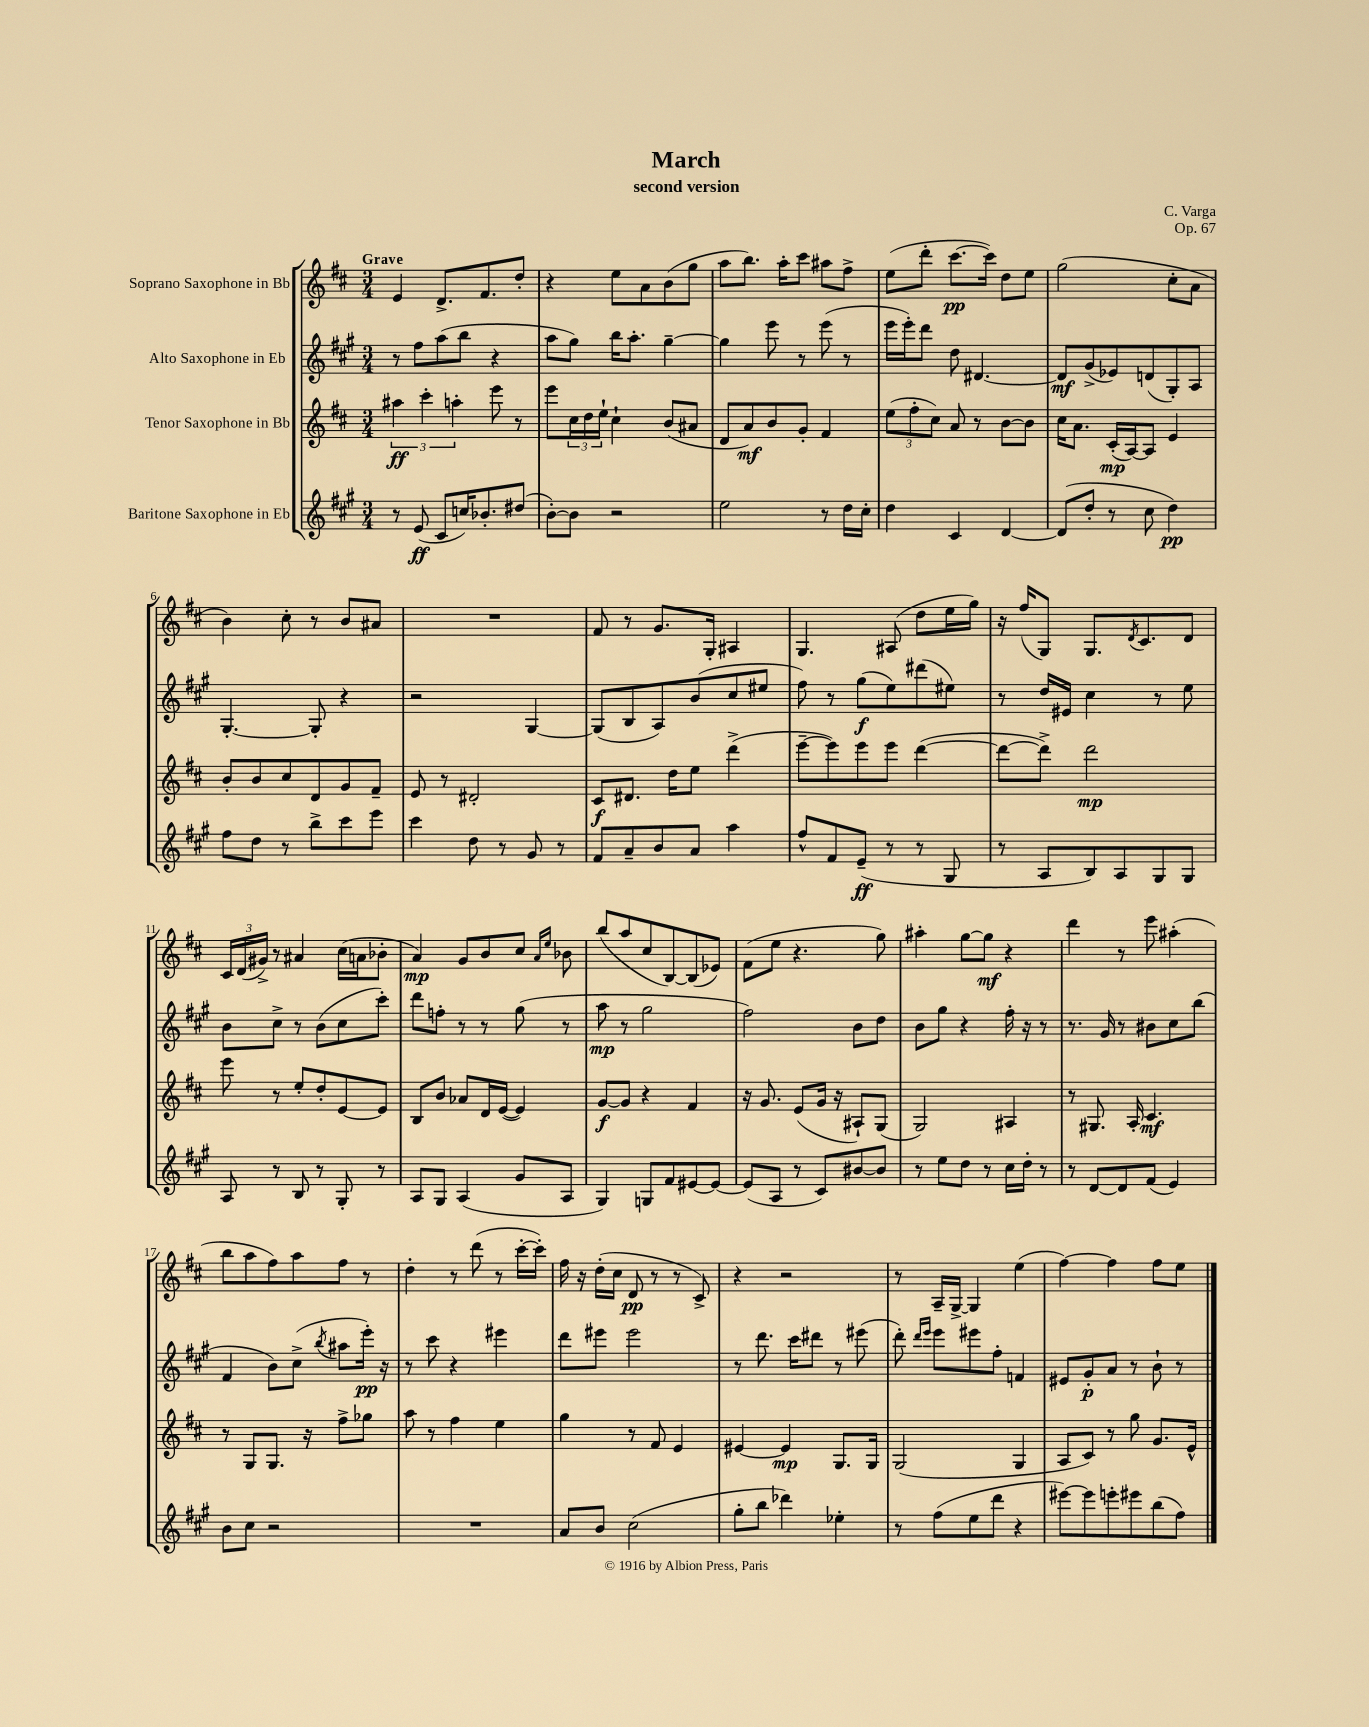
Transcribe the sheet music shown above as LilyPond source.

\header { title = "March" composer = "C. Varga" subtitle = "second version" opus = "Op. 67" }
<<
\new StaffGroup <<
\new Staff = "s0" \with { instrumentName = "Soprano Saxophone in Bb" } {
    \clef treble \key d \major \numericTimeSignature \time 3/4 \tempo "Grave"
    e'4 d'8.-> fis'8. d''8-. |
    r4 e''8 a'8 b'8( g''8 |
    a''8 b''8.) a''16-. cis'''8 ais''8 fis''8-> |
    e''8( d'''8-. cis'''8.~\pp cis'''16) d''8 e''8 |
    g''2( cis''8-. a'8 |
    b'4) cis''8-. r8 b'8 ais'8 |
    R2. |
    fis'8 r8 g'8. g16-. ais4 |
    g4. ais8( d''8 e''16 g''16) |
    r16 fis''16( g8) g8. \acciaccatura { d'8 } cis'8. d'8 |
    \tuplet 3/2 { cis'16 d'16( gis'16->) } r8 ais'4 cis''16( a'16 bes'8-. |
    a'4\mp) g'8 b'8 cis''8 \grace { a'16 e''16 } bes'8 |
    b''8( a''8 cis''8 b8~) b8( ees'8) |
    fis'8( e''8 r4. g''8) |
    ais''4-. g''8~ g''8\mf r4 |
    d'''4 r8 e'''8 ais''4-.( |
    b''8 a''8 fis''8) a''8 fis''8 r8 |
    d''4-. r8 d'''8( r8 cis'''16~-. cis'''16-.) |
    fis''16 r16 d''16-.( cis''16 d'8\pp r8 r8 cis'8->) |
    r4 r2 |
    r8 a16-- g16~-> g4 e''4( |
    fis''4~) fis''4 fis''8 e''8 \bar "|." |
}
\new Staff = "s1" \with { instrumentName = "Alto Saxophone in Eb" } {
    \clef treble \key a \major \numericTimeSignature \time 3/4
    r8 fis''8 a''8( b''8 r4 |
    a''8 gis''8) b''16 a''8.-. gis''4~-- |
    gis''4 e'''8 r8 e'''8( r8 |
    e'''16 e'''16-.) d'''8 d''8 dis'4.~ |
    dis'8\mf gis'8->( ees'8) d'8( gis8-.) a8 |
    gis4.~-. gis8-. r4 |
    r2 gis4~ |
    gis8( b8 a8) b'8( cis''8 eis''8 |
    fis''8) r8 gis''8\f( e''8) dis'''8( eis''8) |
    r8 d''16 eis'16 cis''4 r8 e''8 |
    b'8 cis''8-> r8 b'8( cis''8 cis'''8-.) |
    d'''8 f''8-. r8 r8 gis''8( r8 |
    a''8\mp r8 gis''2 |
    fis''2) b'8 d''8 |
    b'8 gis''8 r4 fis''16-. r16 r8 |
    r8. gis'16 r8 bis'8 cis''8 b''8( |
    fis'4 b'8) cis''8->( \acciaccatura { b''8 } ais''8 e'''16-.\pp) r16 |
    r8 cis'''8 r4 eis'''4 |
    d'''8 eis'''8 eis'''2 |
    r8 d'''8. cis'''16 dis'''8 r8 eis'''8( |
    d'''8-.) \grace { d'''16 e'''16 } e'''8 eis'''8 fis''8-. f'4 |
    eis'8 gis'8-.\p a'8 r8 b'8-! r8 \bar "|." |
}
\new Staff = "s2" \with { instrumentName = "Tenor Saxophone in Bb" } {
    \clef treble \key d \major \numericTimeSignature \time 3/4
    \tuplet 3/2 { ais''4\ff cis'''4-. a''4-. } e'''8 r8 |
    e'''8 \tuplet 3/2 { cis''16 d''16 e''16-! } cis''4-! b'8( ais'8 |
    d'8 a'8\mf) b'8 g'8-. fis'4 |
    \tuplet 3/2 { e''8( fis''8-. cis''8) } a'8 r8 b'8~ b'8 |
    cis''16 a'8. cis'16-.\mp( a16~) a8 e'4 |
    b'8-. b'8 cis''8 d'8 g'8 fis'8-- |
    e'8 r8 dis'2-. |
    cis'8\f dis'8. d''16 e''8 d'''4->( |
    e'''8~-- e'''8) e'''8 e'''8 d'''4~( |
    d'''8~ d'''8->) d'''2\mp |
    e'''8 r8 e''8-. d''8-. e'8~ e'8 |
    b8 b'8 aes'8 d'16 e'16~( e'4) |
    g'8~\f g'8 r4 fis'4 |
    r16 g'8. e'8( g'16 r16 ais8-!) g8( |
    g2) ais4 |
    r8 gis8. a16-. cis'4.\mf |
    r8 g8 g8. r16 fis''8-> ges''8 |
    a''8 r8 fis''4 e''4 |
    g''4 r8 fis'8 e'4 |
    eis'4~ eis'4\mp g8. g16 |
    g2( g4 |
    a8 cis'8) r8 g''8 g'8. e'16-^ \bar "|." |
}
\new Staff = "s3" \with { instrumentName = "Baritone Saxophone in Eb" } {
    \clef treble \key a \major \numericTimeSignature \time 3/4
    r8 e'8\ff( cis'8 c''16) bes'8.-. dis''8( |
    b'8~-.) b'8 r2 |
    e''2 r8 d''16 cis''16-. |
    d''4 cis'4 d'4~ |
    d'8( d''8-. r8 cis''8 d''4\pp) |
    fis''8 d''8 r8 b''8-> cis'''8 e'''8 |
    cis'''4 d''8 r8 gis'8 r8 |
    fis'8 a'8-- b'8 a'8 a''4 |
    fis''8-^ fis'8 e'8--\ff( r8 r8 gis8 |
    r8 a8 b8) a8 gis8 gis8 |
    a8 r8 b8 r8 gis8-. r8 |
    a8 gis8 a4( gis'8 a8 |
    gis4) g8 fis'8 eis'8~ eis'8~ |
    eis'8( a8 r8 cis'8) bis'8~ bis'8 |
    r8 e''8 d''8 r8 cis''16 d''16-. r8 |
    r8 d'8~ d'8 fis'8( e'4) |
    b'8 cis''8 r2 |
    R2. |
    a'8 b'8 cis''2( |
    gis''8-. b''8 des'''4) ees''4-. |
    r8 fis''8( e''8 d'''8 r4 |
    eis'''8~) eis'''8 e'''8-. eis'''8 b''8( fis''8) \bar "|." |
}
>>
>>
